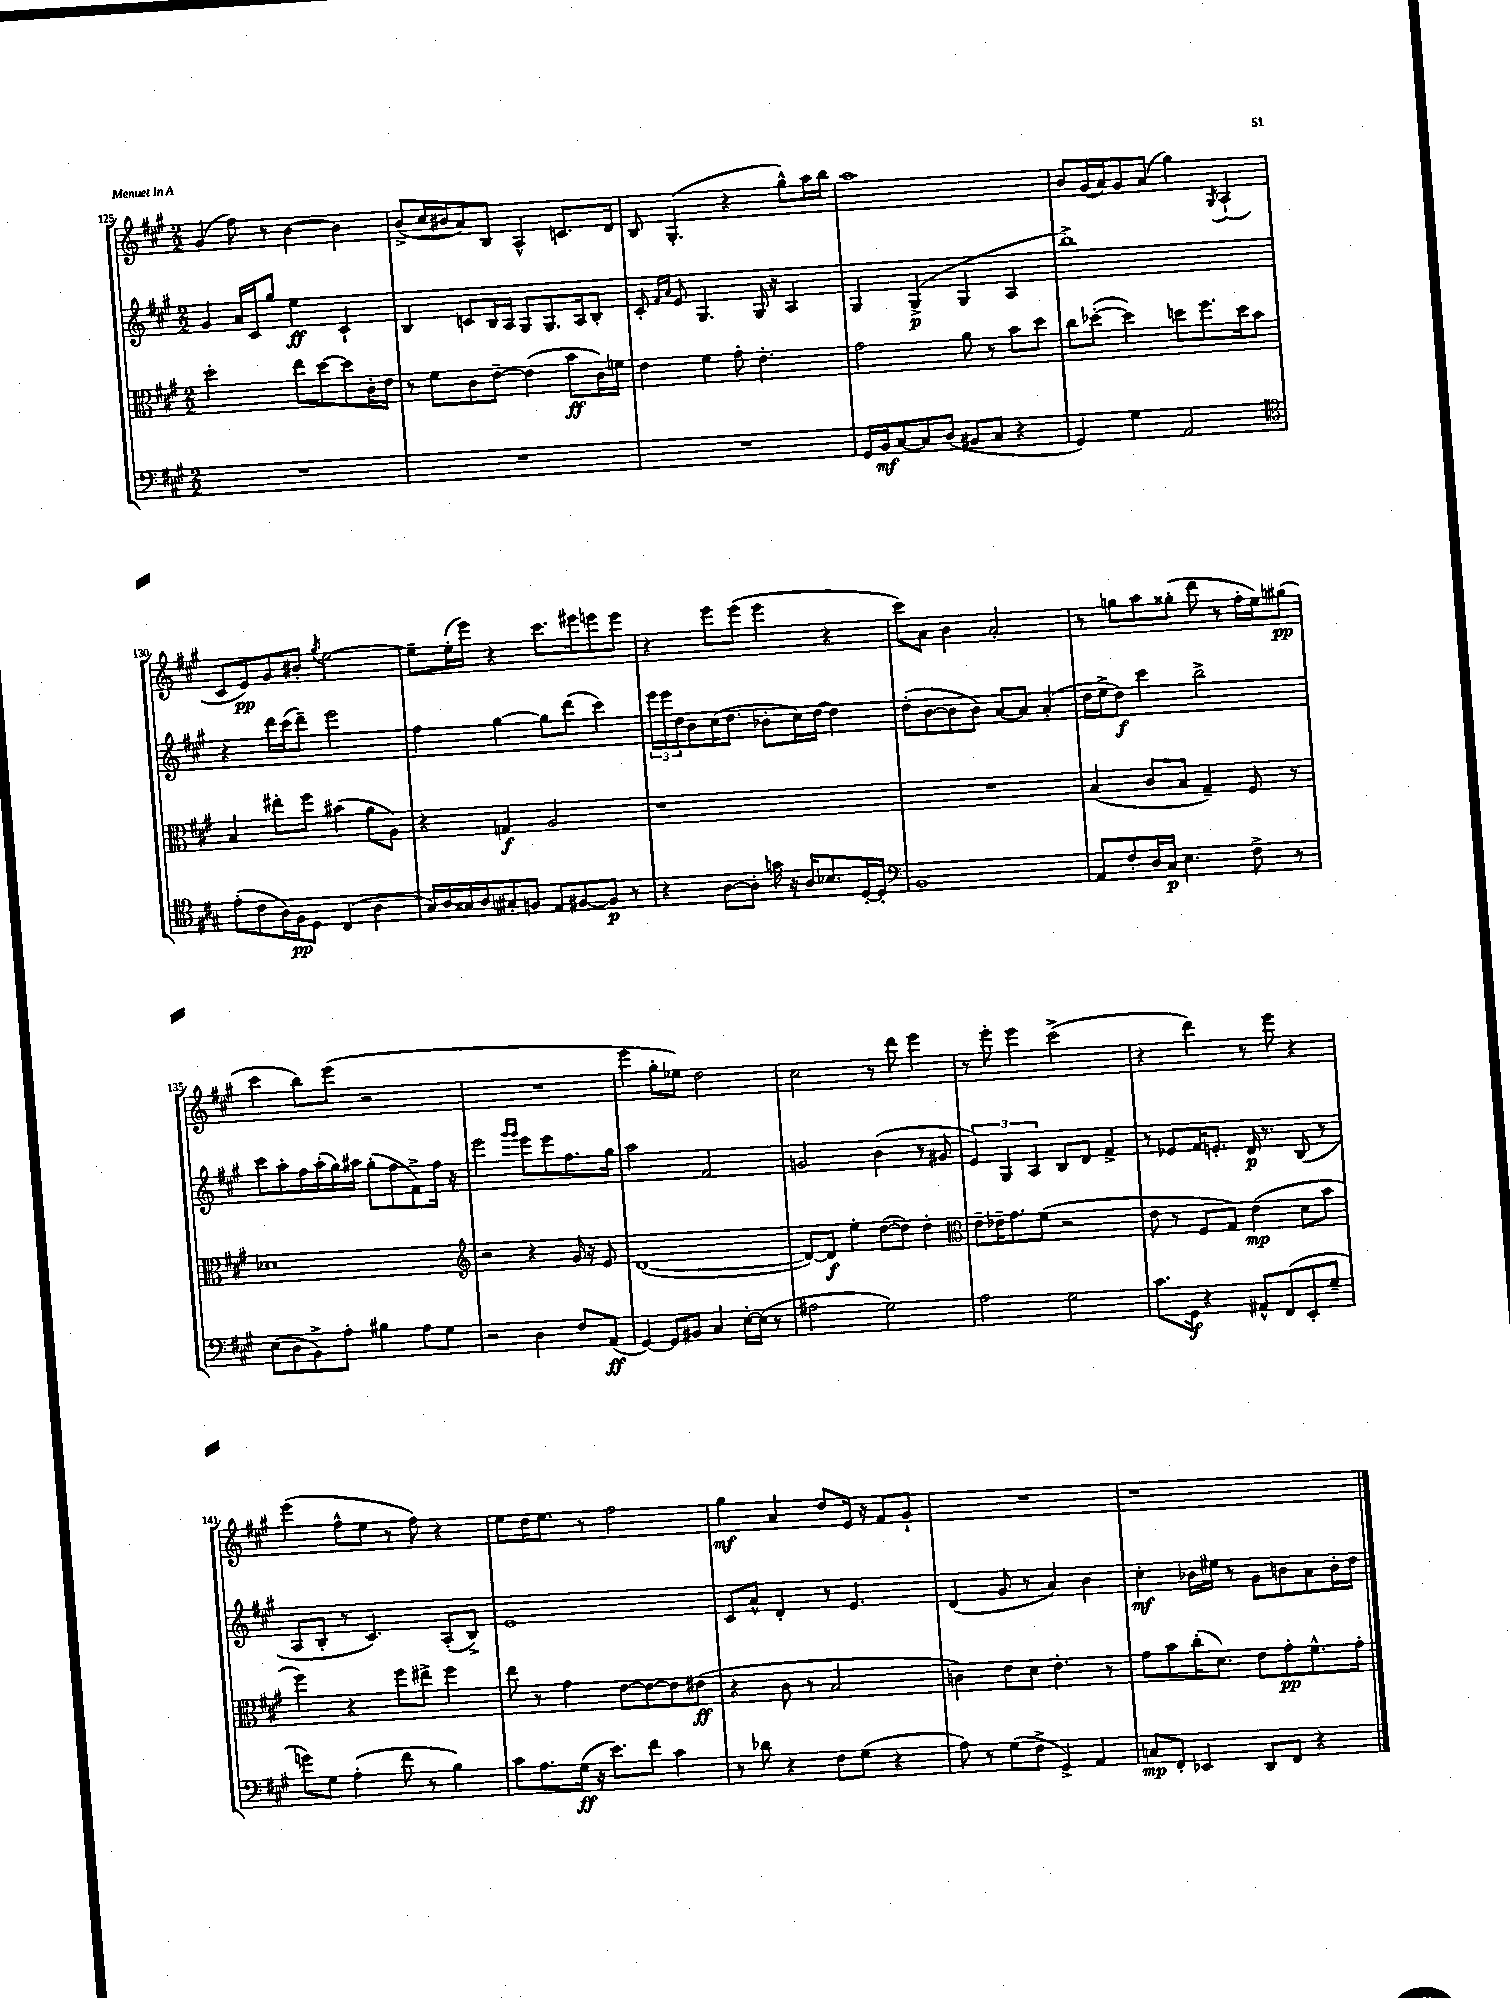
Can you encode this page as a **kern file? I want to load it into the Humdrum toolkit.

**kern	**kern	**kern	**kern
*staff4	*staff3	*staff2	*staff1
*clefF4	*clefC3	*clefG2	*clefG2
*k[f#c#g#]	*k[f#c#g#]	*k[f#c#g#]	*k[f#c#g#]
*M2/2	*M2/2	*M2/2	*M2/2
1r	2dd'\	4g#/	(4g#/
.	.	16a/LL	8ff#\)
.	.	16c#/J	.
.	.	8gg#/J	8r
.	8ee\L	4ee\	[4b\
.	[8dd\	.	.
.	8dd\]	4c#`/	4b\]
.	16c#'\L	.	.
.	16e\JJ	.	.
=	=	=	=
1r	8r	4B/	(8b^/L
.	8f#\L	.	16cc#/L
.	.	.	16b#/J
.	8c#\	8c/L	8a/)
.	[8e~\J	16B/L	8B/J
.	.	16A/JJ	.
.	(4e\]	8G#/L	4A^^/
.	.	8.G#/	.
.	8b\L	.	8.c/L
.	.	16A/k	.
.	16c#\L)	8B'/J	.
.	16f\JJ	.	16d/Jk
=	=	=	=
1r	4e\	8c#'/	8B/
.	.	16qqf#/LL	.
.	.	16qqa/JJ	.
.	.	8e/	(4.G#'/
.	4f#\	4.G#/	.
.	8g#'\	.	4r
.	4.e'\	16G#/	.
.	.	16r	.
.	.	4A/	8gg#^^\L)
.	.	.	16aa\L
.	.	.	16bb\JJ
=	=	=	=
16GG#/LL	2g#\	4G#/	1aa
16BB/J	.	.	.
[8C#/	.	.	.
8C#/]	.	(4G#^/	.
(8D/J	.	.	.
8BB#/L	8a\	4G#/	.
8C#/J	8r	.	.
4r	8b\L	4A/	.
.	8dd\J	.	.
=	=	=	=
4GG#/)	8cc#\L	1bb^)	8b/L
.	([8dd-'\J	.	(16g#/L
.	.	.	16a/J)
4G#\	4dd-\])	.	8g#/
.	.	.	(8a/J
2AA/	8dd\L	.	4gg#\)
.	8.ff#\	.	.
.	.	.	8qG#/
.	.	.	(4A`/
.	16dd\k	.	.
.	8b\J	.	.
=	=	=	=
*clefC4	*	*	*
(8e'\L	4B/	4r	8c#/L
8c#\	.	.	8e/)
16A\L)	8ee#'\L	16ddd\LL	8g#/
16F#\J	.	(16ccc#\J	.
8D\J	8ff#\J	8ddd~\J)	8b#'/J
.	.	.	8qgg#/
(4C#/	(4b#\	2eee\	[2ee\
4A\	8a\L	.	.
.	8A\J)	.	.
=	=	=	=
16G#/LL)	4r	4ff#\	8ee~\]L
16A/	.	.	.
16G##/	.	.	(16ee'\L
16A/J	.	.	16eee\JJ)
8G#'/	4G/	[4gg#\	4r
8F/J	.	.	.
8E/L	2A/	8gg#\]L	8.ccc#\L
[8F#/	.	(8ddd\J	.
.	.	.	16eee#\k
8F#/]J	.	4ccc#\)	8eee\
8r	.	.	8eee\J
=	=	=	=
4r	1r	24eee\LL	4r
.	.	24eee\	.
.	.	24dd\J	.
.	.	8b\	.
[8A\L	.	(16cc#\K	8eee\L
.	.	8.dd\J	.
8A'\]J	.	.	(8eee\J
16g\	.	8b-'\L	4eee\
16r	.	.	.
16A/LK	.	16cc#\L)	.
8.B-/	.	[16dd\JJ	.
.	.	4dd\]	4r
[16D'/L	.	.	.
16D'/]JJ	.	.	.
=	=	=	=
*clefF4	*	*	*
1BB	1r	(8dd'\L	8ccc#\L)
.	.	[8b\	8a\J
.	.	8b\]	4b\
.	.	8b\J)	.
.	.	[8a/L	2a'/
.	.	8a/]J	.
.	.	(4a'/	.
=	=	=	=
8AA/L	(4B/	16dd\LL	8r
.	.	16ee^\J	.
8F#'/	.	8dd\J)	8gg\L
16D/L	8c#/L	4ccc#\	8aa\
16C#/JJ	.	.	.
4.E\	8B/J	.	(8gg##'\J
.	4G#~/)	2bb^\	8ddd\
.	.	.	8r
8F#^\	8F#/	.	16ff#'\LL
.	.	.	16ee\J)
8r	8r	.	(8gg#\J
=	=	=	=
(8E\L	1d-	8ccc#\L	4ccc#\
8D\	.	8aa'\	.
8BB^\)	.	16ff#\L	8bb\L)
.	.	(16aa'\	.
8A'\J	.	16gg#\)	(8eee\J
.	.	16aa#\JJ	.
4B#\	.	(8gg#'\L	2r
.	.	8ff#\	.
8A\L	.	8f#^\)	.
8G#\J	.	16ff#\Jk	.
.	.	16r	.
=	=	=	=
*	*clefG2	*	*
2r	2r	2eee\	1r
.	.	16qqggg#/LL	.
.	.	16qqggg#/JJ	.
4D\	4r	8eee\L	.
.	.	8eee\	.
8F#/L	16g#/	8.ff#\	.
.	16r	.	.
(8AA/J	8e/	.	.
.	.	16gg#\Jk	.
=	=	=	=
[4GG#/)	([1d	2aa\	4eee\
8GG#/]L	.	.	8gg#'\L
8BB#/J	.	.	8ee-\J)
4C#/	.	2f#/	2dd\
[16E'\LL	.	.	.
(16E\]JJ	.	.	.
8r	.	.	.
=	=	=	=
2A#\	8d/_L)	2g/	2cc#\
.	8d/]J	.	.
.	4ee'\	.	.
2G#\)	([8dd\L	(4b\	8r
.	8dd\]J)	.	8ddd\
.	4dd'\	8r	4eee\
.	.	8g#/	.
=	=	=	=
*	*clefC3	*	*
2A\	8e~\L	6e/)	8r
.	16e-~\K	.	8eee'\
.	.	6G#/	.
.	8.g#\	.	.
.	.	.	4eee\
.	.	6A/	.
.	(8f#\J	.	.
2G#\	2r	8B/L	(2ccc#^\
.	.	8d/J	.
.	.	4f#^/	.
=	=	=	=
8.c#\L	8e\	8r	4r
.	8r	8e-/L	.
16GG#\Jk	.	.	.
4r	8F#/L	16f#/K	4ddd\)
.	.	8.e'/J	.
.	8G#/J)	.	.
8AA#^^/L	(4e\	16d/	8r
.	.	8.r	.
(8FF#/	.	.	8eee\
8EE'/	8d\L	(8B/	4r
8G#~/J	8b\J	8r	.
=	=	=	=
8g\L)	4ff#\)	8A/L	(4eee\
8G#\J	.	8B'/J	.
(4A'\	4r	8r	8ff#^^\L
.	.	4.c#/)	8ee\J
8f#\	8ff#\L	.	8r
8r	8ee#^\J	.	8ff#\)
4B\)	4ff#\	(8A'/L	4r
.	.	8B^/J)	.
=	=	=	=
8c#\L	8ee\	1e	8ee\L
8.A\	8r	.	16dd\K
.	.	.	8.ee\J
.	4g#\	.	.
(16G#\Jk	.	.	.
16r	.	.	8r
8.e\L)	.	.	.
.	[8e\L	.	2ff#\
8f#\J	8e\_	.	.
4c#\	8e\]	.	.
.	(8e#\J	.	.
=	=	=	=
8r	4r	8c#/L	4gg#\
8d-\	.	8a^^/J	.
4r	8c#\	4d'/	4a/
.	8r	.	.
8F#\L	2B/	8r	8dd/L
(8G#\J	.	4.e/	16e/Jk
.	.	.	16r
4r	.	.	8f#/L
.	.	.	8g#`/J
=	=	=	=
8A\)	4c\)	(4d/	1r
8r	.	.	.
(8G#\L	8e\L	8g#/	.
8F#^\J	8d\J	8r	.
4GG#^/)	4.e'\	4a/)	.
4AA/	.	4b\	.
.	8r	.	.
=	=	=	=
8C/L	8g#\L	4cc#'\	1r
8FF#'/J	8b\	.	.
4EE-/	(16cc#'\K	16b-\LL	.
.	8.d\J)	16ee#\JJ	.
.	.	8r	.
8DD/L	8e\L	8g#\L	.
8FF#/J	8g#'\	8b\	.
4r	8.f#^^\	8a\	.
.	.	16b'\L	.
.	16g#'\Jk	16dd\JJ	.
==	==	==	==
*-	*-	*-	*-
